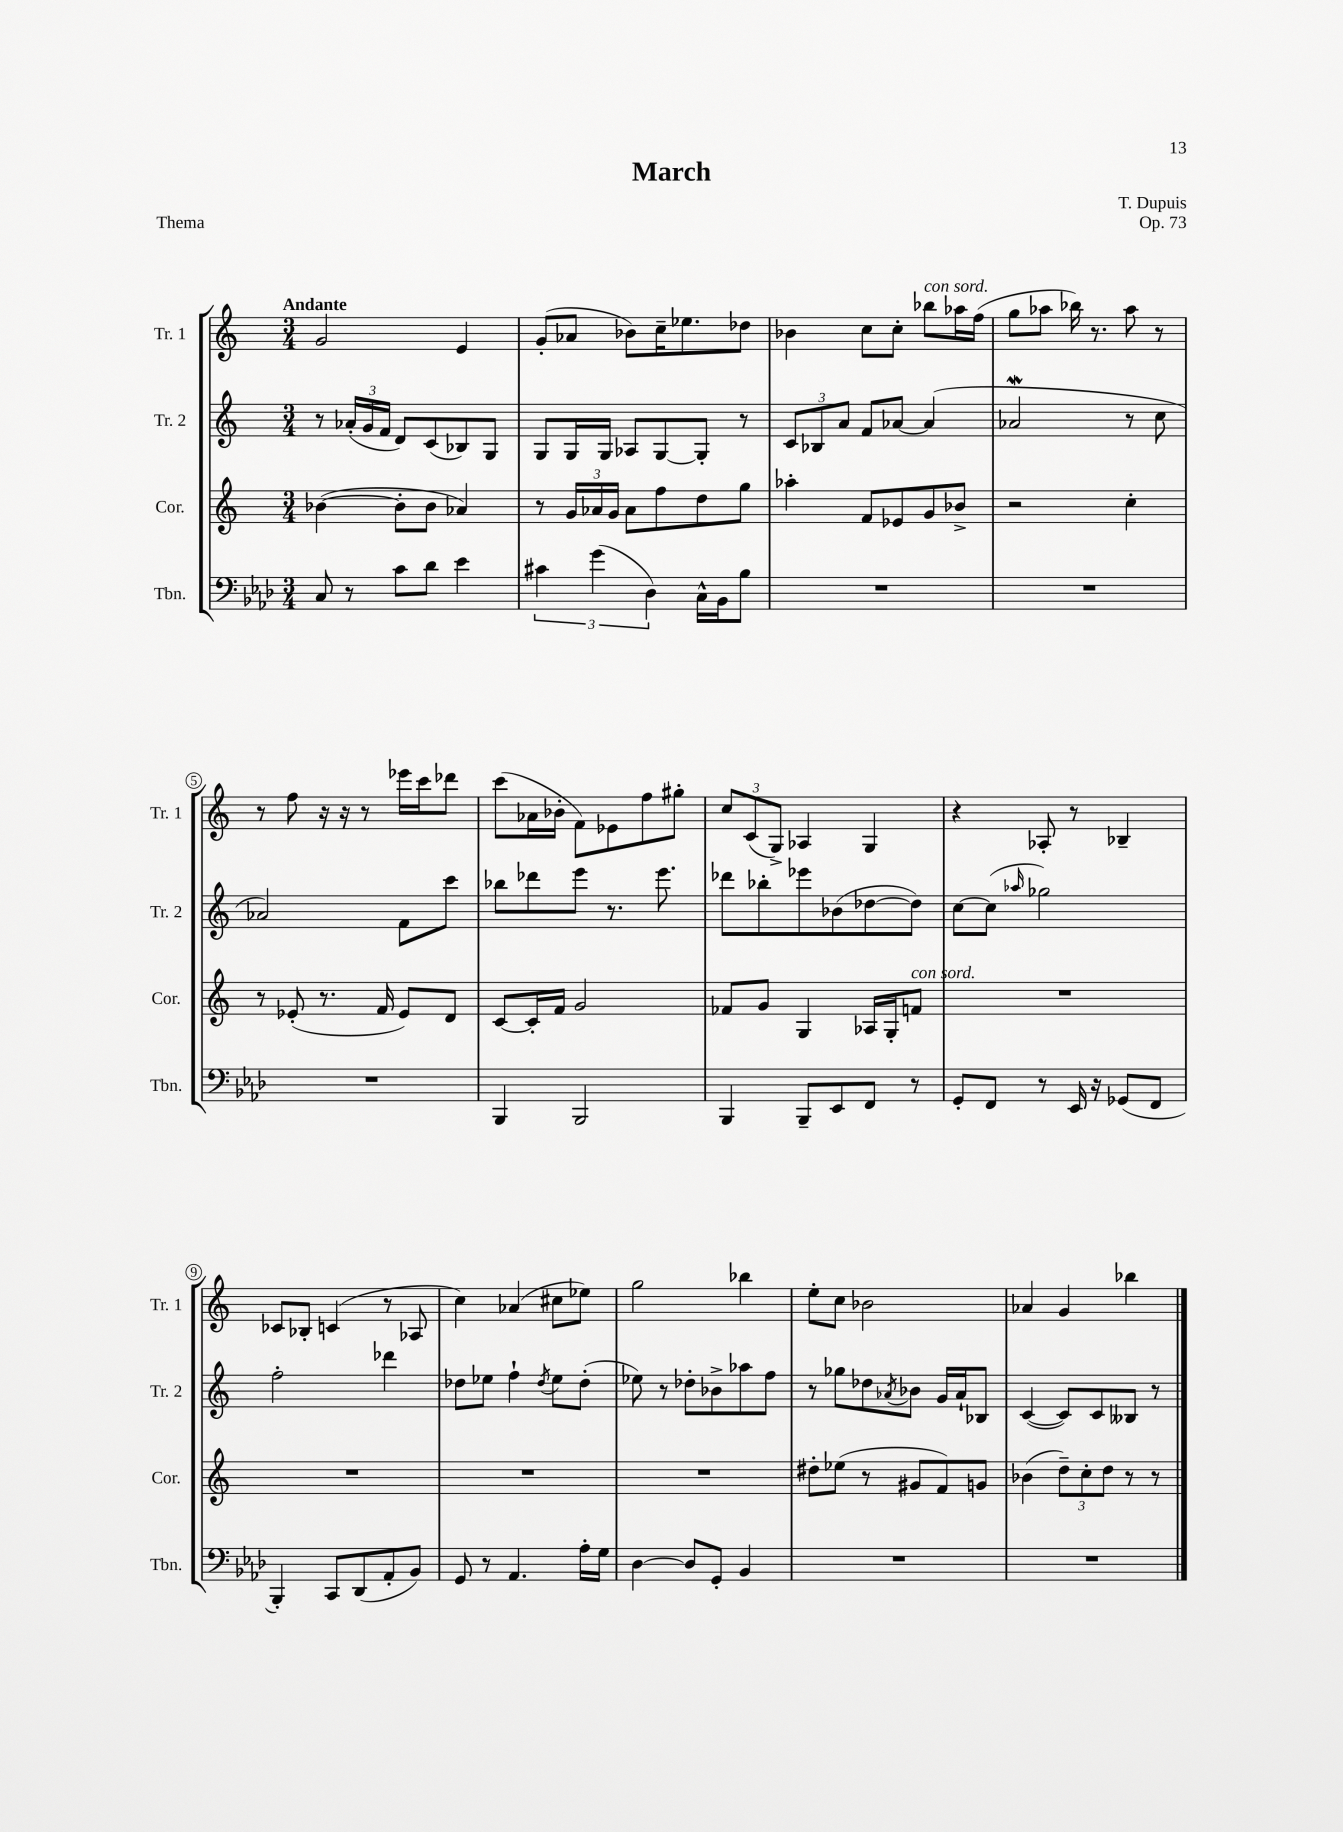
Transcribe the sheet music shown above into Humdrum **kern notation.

**kern	**kern	**kern	**kern
*part4	*part3	*part2	*part1
*staff4	*staff3	*staff2	*staff1
*I"Tbn.	*I"Cor.	*I"Tr. 2	*I"Tr. 1
*I'Tbn.	*I'Cor.	*I'Tr. 2	*I'Tr. 1
*clefF4	*clefG2	*clefG2	*clefG2
*k[b-e-a-d-]	*k[]	*k[]	*k[]
*M3/4	*M3/4	*M3/4	*M3/4
=1	=1	=1	=1
!	!	!	!LO:TX:a:B:t=Andante
8C/	([4b-X\	8r	2g/
8r	.	(24a-X'/LL	.
.	.	24g/	.
.	.	24f/JJ	.
8c\L	8b-'\L]	8d/L)	.
8d-\J	8b-\J	(8c/	.
4e-\	4a-X/)	8B-X/)	4e/
.	.	8G/J	.
=2	=2	=2	=2
6c#X\	8r	8G/L	(8g'/L
.	24g/LL	16G/L	8a-X/J
(6g\	24a-X/	.	.
.	.	16G/JJ	.
.	24g/JJ	.	.
.	8a-\L	8A-X/L	8b-X\L)
6D-\)	.	.	.
.	8ff\	[8G/	16cc~\K
.	.	.	8.ee-X\
16C^^\LL	8dd\	8G'/J]	.
16BB-\J	.	.	.
8B-\J	8gg\J	8r	8dd-X\J
=3	=3	=3	=3
2.r	4aa-X'\	12c/L	4b-X\
.	.	12B-X/	.
.	.	12a/J	.
.	8f/L	8f/L	8cc\L
.	8e-X/	[8a-X/J	8cc'\J
!	!	!	!LO:TX:a:i:t=con sord.
.	8g/	(4a-/]	8bb-X\L
.	8b-X^/J	.	16aa-X\L
.	.	.	(16ff\JJ
=4	=4	=4	=4
2.r	2r	2a-Xw/	8gg\L
.	.	.	8aa-X\J
.	.	.	16bb-X\)
.	.	.	8.r
.	4cc'\	8r	8aa-\
.	.	8cc\	8r
!!LO:LB:g=z
=5	=5	=5	=5
2.r	8r	2a-X/)	8r
.	(8e-X'/	.	8ff\
.	8.r	.	16r
.	.	.	16r
.	.	.	8r
.	16f/	.	.
.	8e-/L)	8f\L	16eee-X\LL
.	.	.	16ccc\J
.	8d/J	8ccc\J	8ddd-X\J
=6	=6	=6	=6
4BBB-/	[8c/L	8bb-X\L	(8ccc\L
.	16c'/L]	8ddd-X\	16a-X\L
.	16f/JJ	.	16b-X'\JJ
2BBB-/	2g/	8eee\J	8f\L)
.	.	8.r	8e-X\
.	.	.	8ff\
.	.	8.eee\	.
.	.	.	8gg#X'\J
=7	=7	=7	=7
4BBB-/	8f-X/L	8ddd-X\L	12cc/L
.	.	.	(12c/
.	8g/J	8bb-X'\	.
.	.	.	12G^/J)
8BBB-~/L	4G/	8eee-X\	4A-X/
8EE-/	.	(8b-X\	.
8FF/J	16A-X/LL	[8dd-X\	4G/
.	16G'/J	.	.
!	!LO:TX:a:i:t=con sord.	!	!
8r	8fn/J	8dd-\J])	.
=8	=8	=8	=8
8GG'/L	2.r	[8cc\L	4r
8FF/J	.	(8cc\J]	.
.	.	16qqaa-X/	.
8r	.	2gg-X\)	8A-X'/
16EE-/	.	.	8r
16r	.	.	.
(8GG-X/L	.	.	4B-X~/
8FF/J	.	.	.
!!LO:LB:g=z
=9	=9	=9	=9
4BBB-'/)	2.r	2ff'\	8c-X/L
.	.	.	8B-X'/J
8CC/L	.	.	(4cn/
(8DD-/	.	.	.
8AA-'/	.	4ddd-X\	8r
8BB-/J)	.	.	8A-X/
=10	=10	=10	=10
8GG/	2.r	8dd-X\L	4cc\)
8r	.	8ee-X\J	.
4.AA-/	.	4ff`\	(4a-X/
.	.	8qdd-/	.
.	.	8ee-\L	8cc#X\L
16A-'\LL	.	(8dd-'\J	8ee-X\J)
16G\JJ	.	.	.
=11	=11	=11	=11
[4D-\	2.r	8ee-X\)	2gg\
.	.	8r	.
8D-/L]	.	8dd-X'\L	.
8GG'/J	.	8b-X^\	.
4BB-/	.	8aa-X\	4bb-X\
.	.	8ff\J	.
=12	=12	=12	=12
2.r	8dd#X'\L	8r	8ee'\L
.	(8ee-X\J	8gg-X\L	8cc\J
.	8r	8dd-X\	2b-X\
.	.	8qa-X/	.
.	8g#X/L	8b-X\J	.
.	8f/)	16g/LL	.
.	.	16a-`/J	.
.	8gn/J	8B-X/J	.
=13	=13	=13	=13
2.r	(4b-X\	([4c/	4a-X/
.	12dd~\L)	8c/L])	4g/
.	12cc'\	.	.
.	.	8c/	.
.	12dd\J	.	.
.	8r	8B--X/J	4bb-X\
.	8r	8r	.
==	==	==	==
*-	*-	*-	*-
